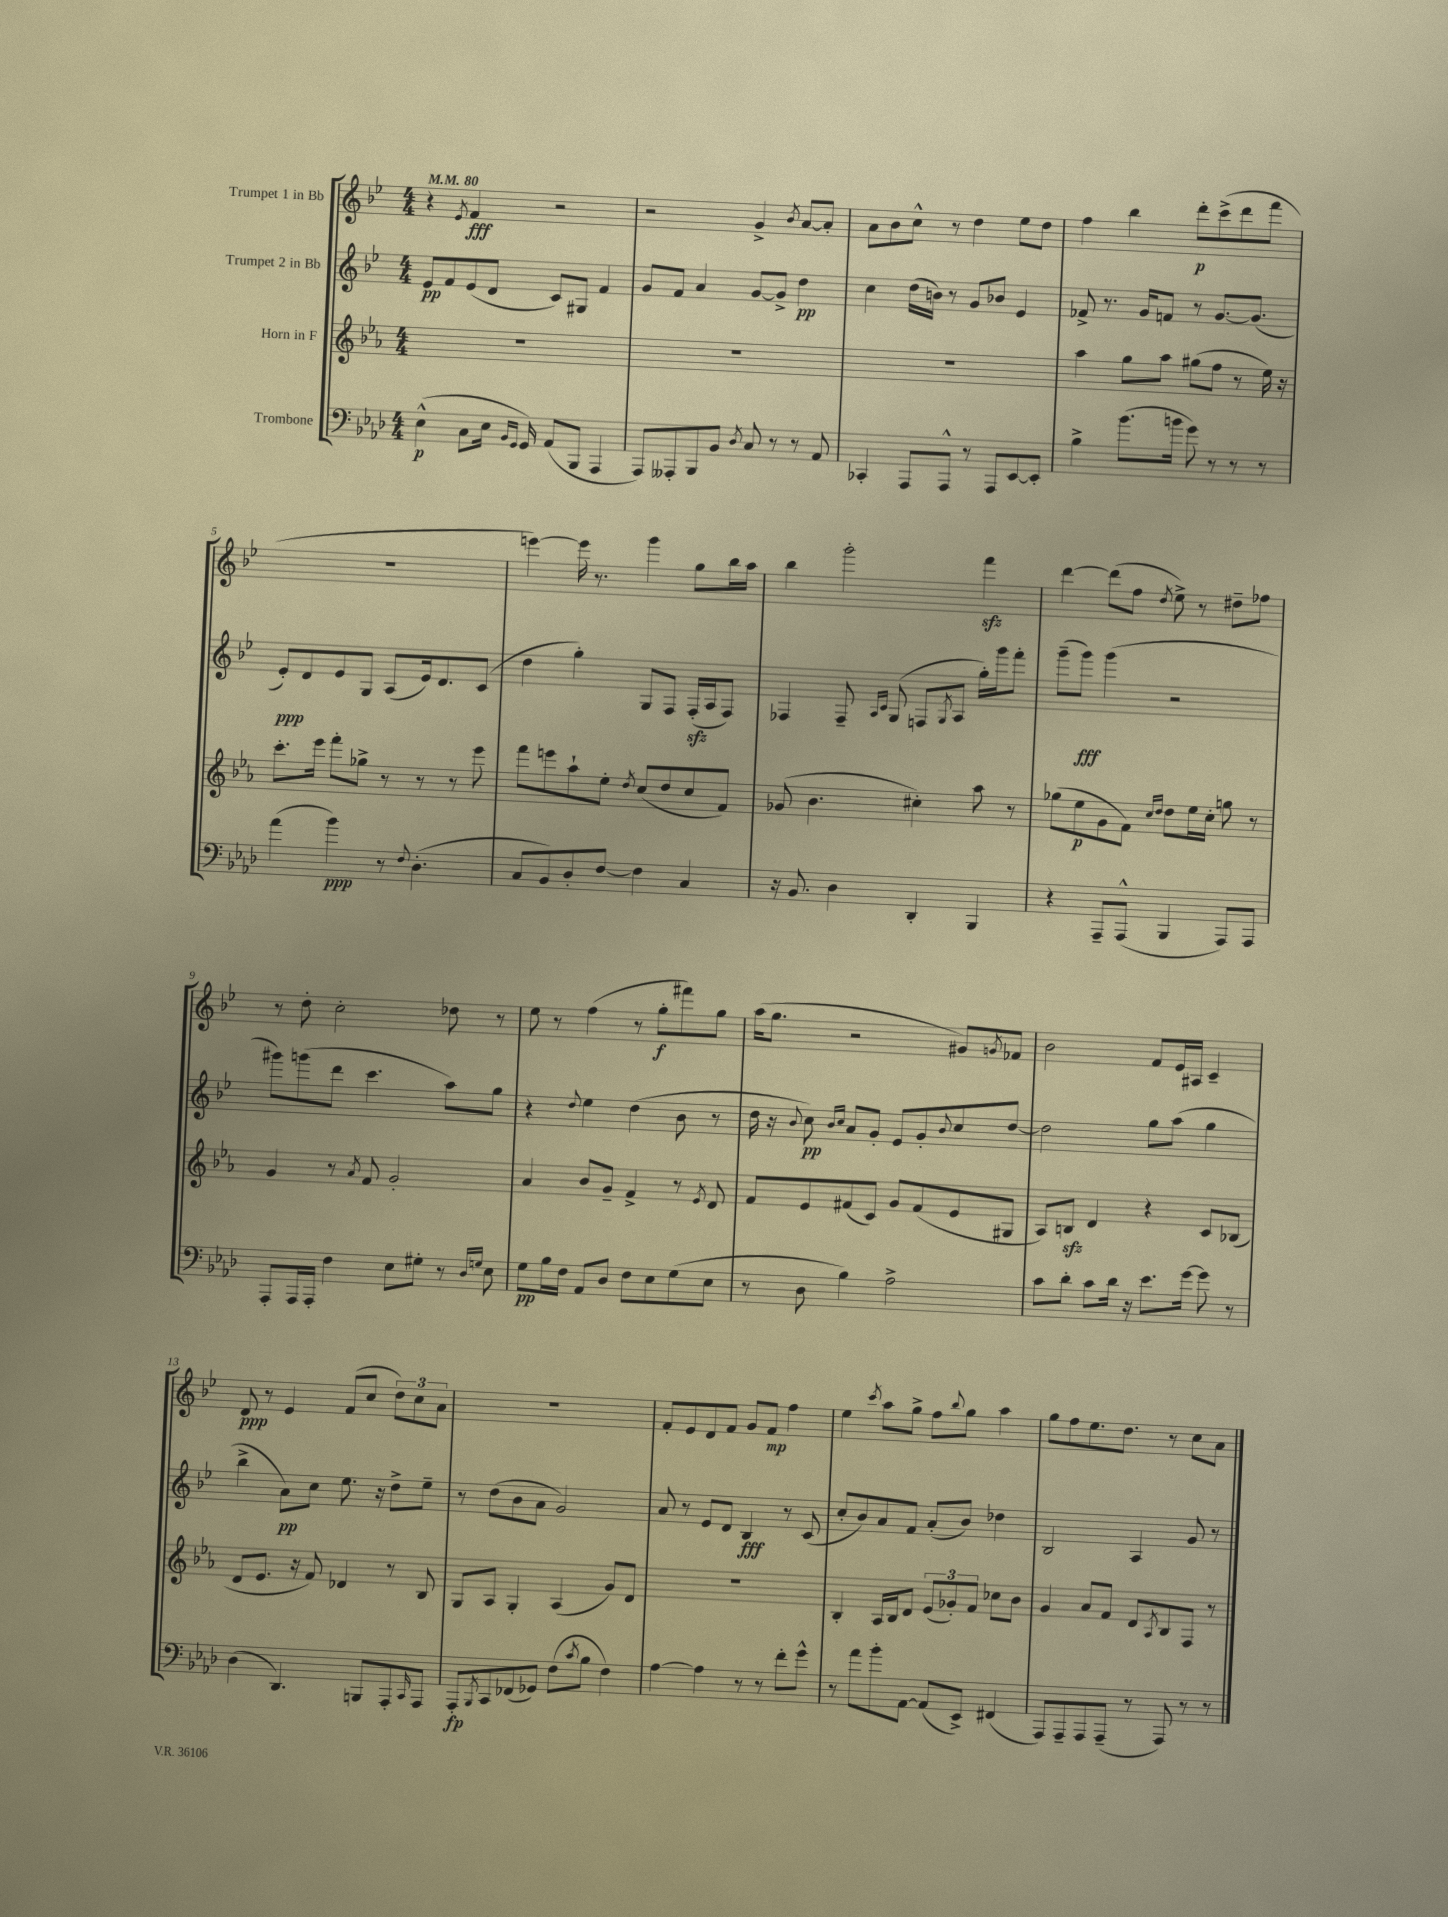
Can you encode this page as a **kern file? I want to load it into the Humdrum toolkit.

**kern	**dynam	**kern	**dynam	**kern	**dynam	**kern	**dynam
*part4	*part4	*part3	*part3	*part2	*part2	*part1	*part1
*staff4	*staff4	*staff3	*staff3	*staff2	*staff2	*staff1	*staff1
*I"Trombone	*	*I"Horn in F	*	*I"Trumpet 2 in Bb	*	*I"Trumpet 1 in Bb	*
*clefF4	*	*clefG2	*	*clefG2	*	*clefG2	*
*k[b-e-a-d-]	*	*k[b-e-a-]	*	*k[b-e-]	*	*k[b-e-]	*
*M4/4	*	*M4/4	*	*M4/4	*	*M4/4	*
*MM80	*	*MM80	*	*MM80	*	*MM80	*
=1	=1	=1	=1	=1	=1	=1	=1
(4E-^^\	p	1r	.	8e-/L	pp	4r	.
.	.	.	.	8f/	.	.	.
.	.	.	.	.	.	8qe-/	.
8C\L	.	.	.	(8e-/	.	4f/	fff
16E-\Jk	.	.	.	8d/J	.	.	.
16qqBB-/LL	.	.	.	.	.	.	.
16qqGG/JJ	.	.	.	.	.	.	.
16GG/)	.	.	.	.	.	.	.
(8AA-/L	.	.	.	8c/L)	.	2r	.
8BBB-/J	.	.	.	8G#X/J	.	.	.
4AAA-/	.	.	.	4f/	.	.	.
=2	=2	=2	=2	=2	=2	=2	=2
8AAA-/L)	.	1r	.	8g/L	.	2r	.
8AAA--X'/	.	.	.	8f/J	.	.	.
8BBB-/	.	.	.	4a/	.	.	.
8BB-/J	.	.	.	.	.	.	.
8qD-/	.	.	.	.	.	.	.
8C/	.	.	.	[8g/L	.	4g^/	.
8r	.	.	.	8g^/J]	.	.	.
.	.	.	.	.	.	8qb-/	.
8r	.	.	.	4dd\	pp	[8a/L	.
8AA-/	.	.	.	.	.	8a'/J]	.
=3	=3	=3	=3	=3	=3	=3	=3
4CC-X'/	.	1r	.	4cc\	.	8a\L	.
.	.	.	.	.	.	8b-\	.
8AAA-/L	.	.	.	(16dd\LL	.	8cc^^\J	.
.	.	.	.	16bn\JJ)	.	.	.
8AAA-^^/J	.	.	.	8r	.	8r	.
8r	.	.	.	8g/L	.	4dd\	.
8AAA-/L	.	.	.	8b-X/J	.	.	.
[8EE-/	.	.	.	4e-/	.	8ee-\L	.
8EE-'/J]	.	.	.	.	.	8dd\J	.
=4	=4	=4	=4	=4	=4	=4	=4
4B-^\	.	4aa-\	.	8f-X^/	.	4ff\	.
.	.	.	.	8.r	.	.	.
(8.b-\L	.	8gg\L	.	.	.	4bb-\	.
.	.	.	.	16g/KL	.	.	.
.	.	8aa-\J	.	8fn/J	.	.	.
16bn\Jk	.	.	.	.	.	.	.
8g\)	.	(8gg#X\L	.	8r	.	8ddd'\L	p
8r	.	8ff\J	.	[8.g/L	.	(8ccc^\	.
8r	.	8r	.	.	.	8ddd\	.
.	.	.	.	(8.g/J]	.	.	.
8r	.	16ee-\)	.	.	.	8fff\J	.
.	.	16r	.	.	.	.	.
!!LO:LB:g=z
=5	=5	=5	=5	=5	=5	=5	=5
(4a-\	.	8.ccc'\L	.	8e-'/L)	ppp	1r	.
.	.	.	.	8d/	.	.	.
.	.	16eee-\Jk	.	.	.	.	.
4b-\)	ppp	8fff'\L	.	8e-/	.	.	.
.	.	8gg-X^\J	.	8G/J	.	.	.
8r	.	8r	.	(8A/L	.	.	.
8qqF/	.	.	.	.	.	.	.
(4.D-'\	.	8r	.	16e-/k)	.	.	.
.	.	.	.	8.d/	.	.	.
.	.	8r	.	.	.	.	.
.	.	8eee-\	.	(8c/J	.	.	.
=6	=6	=6	=6	=6	=6	=6	=6
8C/L	.	8fff\L	.	4dd\	.	[4eeen\)	.
8BB-/)	.	8eeen\	.	.	.	.	.
8D-'/	.	8aa-`\	.	4gg'\)	.	16eee\]	.
.	.	.	.	.	.	8.r	.
[8F/J	.	8ee-'\J	.	.	.	.	.
.	.	8qdd/	.	.	.	.	.
4F\]	.	(8cc/L	.	8G/L	.	4ggg\	.
.	.	8dd/	.	8F/J	.	.	.
4C/	.	8cc/	.	(16Fzz'/LL	.	8gg\L	.
.	.	.	.	16A/J	.	.	.
.	.	8f/J)	.	8F/J)	.	16bb-\L	.
.	.	.	.	.	.	16aa\JJ	.
=7	=7	=7	=7	=7	=7	=7	=7
16r	.	(8g-X/	.	4F-X/	.	4bb-\	.
8.BB-/	.	.	.	.	.	.	.
.	.	4.b-\	.	.	.	.	.
4D-\	.	.	.	8F-~/	.	2ggg'\	.
.	.	.	.	16qqA/LL	.	.	.
.	.	.	.	16qqc/JJ	.	.	.
.	.	.	.	(8G/	.	.	.
4DD-'/	.	4cc#X'\)	.	8Fn/L	.	.	.
.	.	.	.	8qG/	.	.	.
.	.	.	.	8A/J	.	.	.
4BBB-/	.	8aa-\	.	16gg'\LL)	.	4fffzz\	.
.	.	.	.	16ggg\J	.	.	.
.	.	8r	.	8fff'\J	.	.	.
=8	=8	=8	=8	=8	=8	=8	=8
4r	.	(8gg-X\L	.	(8ggg~\L	.	[4ddd\	.
.	.	8ee-\	p	8ggg\J)	fff	.	.
8AAA-~/L	.	8g\	.	(4ggg\	.	(8ddd\L]	.
(8AAA-^^/J	.	8f\J)	.	.	.	8ff\J	.
.	.	16qqcc/LL	.	.	.	.	.
.	.	16qqdd/JJ	.	.	.	8qdd/	.
4BBB-/	.	8dd\L	.	2r	.	8ee-^\)	.
.	.	16ee-\L	.	.	.	8r	.
.	.	16cc'\JJ	.	.	.	.	.
8AAA-/L)	.	8ggn\	.	.	.	8dd#X~\L	.
8AAA-/J	.	8r	.	.	.	8ff-X\J	.
!!LO:LB:g=z
=9	=9	=9	=9	=9	=9	=9	=9
8AAA-'/L	.	4g/	.	8ggg#X\L)	.	8r	.
16AAA-/L	.	.	.	(8gggn\	.	8dd'\	.
16AAA-'/JJ	.	.	.	.	.	.	.
4F\	.	8r	.	8ddd\J	.	2cc'\	.
.	.	8qa-/	.	.	.	.	.
.	.	8f/	.	4.ccc\	.	.	.
8E-\L	.	2g'/	.	.	.	.	.
8G#X'\J	.	.	.	.	.	.	.
8r	.	.	.	8aa\L)	.	8dd-X\	.
16qqD-/LL	.	.	.	.	.	.	.
16qqGn/JJ	.	.	.	.	.	.	.
8E-\	.	.	.	8gg\J	.	8r	.
=10	=10	=10	=10	=10	=10	=10	=10
8G\L	pp	4a-/	.	4r	.	8ee-\	.
16B-\L	.	.	.	.	.	8r	.
16F\JJ	.	.	.	.	.	.	.
.	.	.	.	8qqdd/	.	.	.
8AA-/L	.	8b-/L	.	4ee-\	.	(4ff\	.
8D-/J	.	8g~/J	.	.	.	.	.
8F\L	.	4f^/	.	(4dd\	.	8r	.
8E-\	.	.	.	.	.	8gg'\L	f
(8G\	.	8r	.	8b-\	.	8fff#X\)	.
.	.	8qe-/	.	.	.	.	.
8E-\J	.	8d/	.	8r	.	8gg\J	.
=11	=11	=11	=11	=11	=11	=11	=11
8r	.	8f/L	.	16dd\	.	(16aa\KL	.
.	.	.	.	16r	.	8.gg\J	.
.	.	.	.	8qqb-/	.	.	.
8D-\	.	8e-/	.	8cc\)	pp	.	.
.	.	.	.	16qqb-/LL	.	.	.
.	.	.	.	16qqcc/JJ	.	.	.
4B-\)	.	(8f#X/	.	8a/L	.	2r	.
.	.	8c/J)	.	8g'/J	.	.	.
2A-^\	.	8g/L	.	8e-/L	.	.	.
.	.	(8f#/	.	8g'/	.	.	.
.	.	.	.	8qqb-/	.	.	.
.	.	8e-/	.	8cc/	.	8g#X/L)	.
.	.	.	.	.	.	8qgn/	.
.	.	8G#X/J	.	[8dd/J	.	8f-X/J	.
=12	=12	=12	=12	=12	=12	=12	=12
8c\L	.	8A-/L)	.	2dd\]	.	2b-\	.
8d-'\J	.	8Bnzz/J	.	.	.	.	.
8c\L	.	4d/	.	.	.	.	.
16d-\Jk	.	.	.	.	.	.	.
16r	.	.	.	.	.	.	.
8.e-\L	.	4r	.	8gg\L	.	8f/L	.
.	.	.	.	(8aa\J	.	16e-/L	.
[16g\Jk	.	.	.	.	.	16A#X/JJ	.
8g\]	.	8c/L	.	4gg\	.	4c~/	.
8r	.	(8B-X/J	.	.	.	.	.
!!LO:LB:g=z
=13	=13	=13	=13	=13	=13	=13	=13
(4D-\	.	8d/L	.	4bb-^\	.	8d/	ppp
.	.	8.e-/J	.	.	.	8r	.
4.DD-/)	.	.	.	8a\L)	pp	4e-/	.
.	.	16r	.	.	.	.	.
.	.	8f/)	.	8cc\J	.	.	.
.	.	4d-X/	.	8.ee-\	.	(8f/L	.
8BBBn/L	.	.	.	.	.	8cc/J	.
.	.	.	.	16r	.	.	.
8AAA-'/	.	8r	.	8dd^\L	.	12dd\L)	.
.	.	.	.	.	.	12cc\	.
16qqCC/	.	.	.	.	.	.	.
8AAA-/J	.	8B-/	.	8ee-~\J	.	.	.
.	.	.	.	.	.	12a\J	.
=14	=14	=14	=14	=14	=14	=14	=14
8AAA-'/L	fp	8G/L	.	8r	.	1r	.
8qBBB-/	.	.	.	.	.	.	.
8CC/	.	8A-/J	.	(8dd\L	.	.	.
(8FF-X/	.	4G'/	.	8b-\	.	.	.
8GG-X/J)	.	.	.	8a\J	.	.	.
(8F\L	.	(4A-/	.	2g/)	.	.	.
8qc/	.	.	.	.	.	.	.
8B-\J	.	.	.	.	.	.	.
4F\)	.	8g/L)	.	.	.	.	.
.	.	8d/J	.	.	.	.	.
=15	=15	=15	=15	=15	=15	=15	=15
[4A-\	.	1r	.	8a/	.	8f'/L	.
.	.	.	.	8r	.	8e-/	.
4A-\]	.	.	.	8e-/L	.	8d/	.
.	.	.	.	8d/J	.	8f/J	.
8r	.	.	.	4B-/	fff	8g/L	.
8r	.	.	.	.	.	8f/J	mp
8f'\L	.	.	.	8r	.	4ff\	.
8g^^\J	.	.	.	(8c/	.	.	.
=16	=16	=16	=16	=16	=16	=16	=16
8r	.	4B-'/	.	8cc'/L	.	4ee-\	.
8a-\L	.	.	.	8b-/)	.	.	.
.	.	.	.	.	.	8qccc/	.
8b-'\	.	16A-/LL	.	8a/	.	8aa\L	.
.	.	16B-/J	.	.	.	.	.
[8AA-\J	.	8d/J	.	8f/J	.	8gg^\J	.
(8AA-/L]	.	(12e-/L	.	(8a'/L	.	8ff\L	.
.	.	12g-X'/)	.	.	.	.	.
.	.	.	.	.	.	8qqbb-/	.
8EE-^/J)	.	.	.	8b-/J)	.	8gg\J	.
.	.	12f/J	.	.	.	.	.
(4FF#X/	.	8cc-X\L	.	4dd-X\	.	4aa\	.
.	.	8b-\J	.	.	.	.	.
=17	=17	=17	=17	=17	=17	=17	=17
8AAA-/L)	.	4g/	.	2B-/	.	8gg\L	.
8AAA-~/	.	.	.	.	.	8ff\	.
8AAA-/	.	8a-/L	.	.	.	8.ee-\	.
(8AAA-~/J	.	8f/J	.	.	.	.	.
.	.	.	.	.	.	8.dd\J	.
8r	.	8d/L	.	4A/	.	.	.
.	.	8qA-/	.	.	.	.	.
8AAA-/)	.	8B-/	.	.	.	8r	.
8r	.	8F/J	.	8g/	.	8cc\L	.
8r	.	8r	.	8r	.	8a\J	.
==	==	==	==	==	==	==	==
*-	*-	*-	*-	*-	*-	*-	*-
